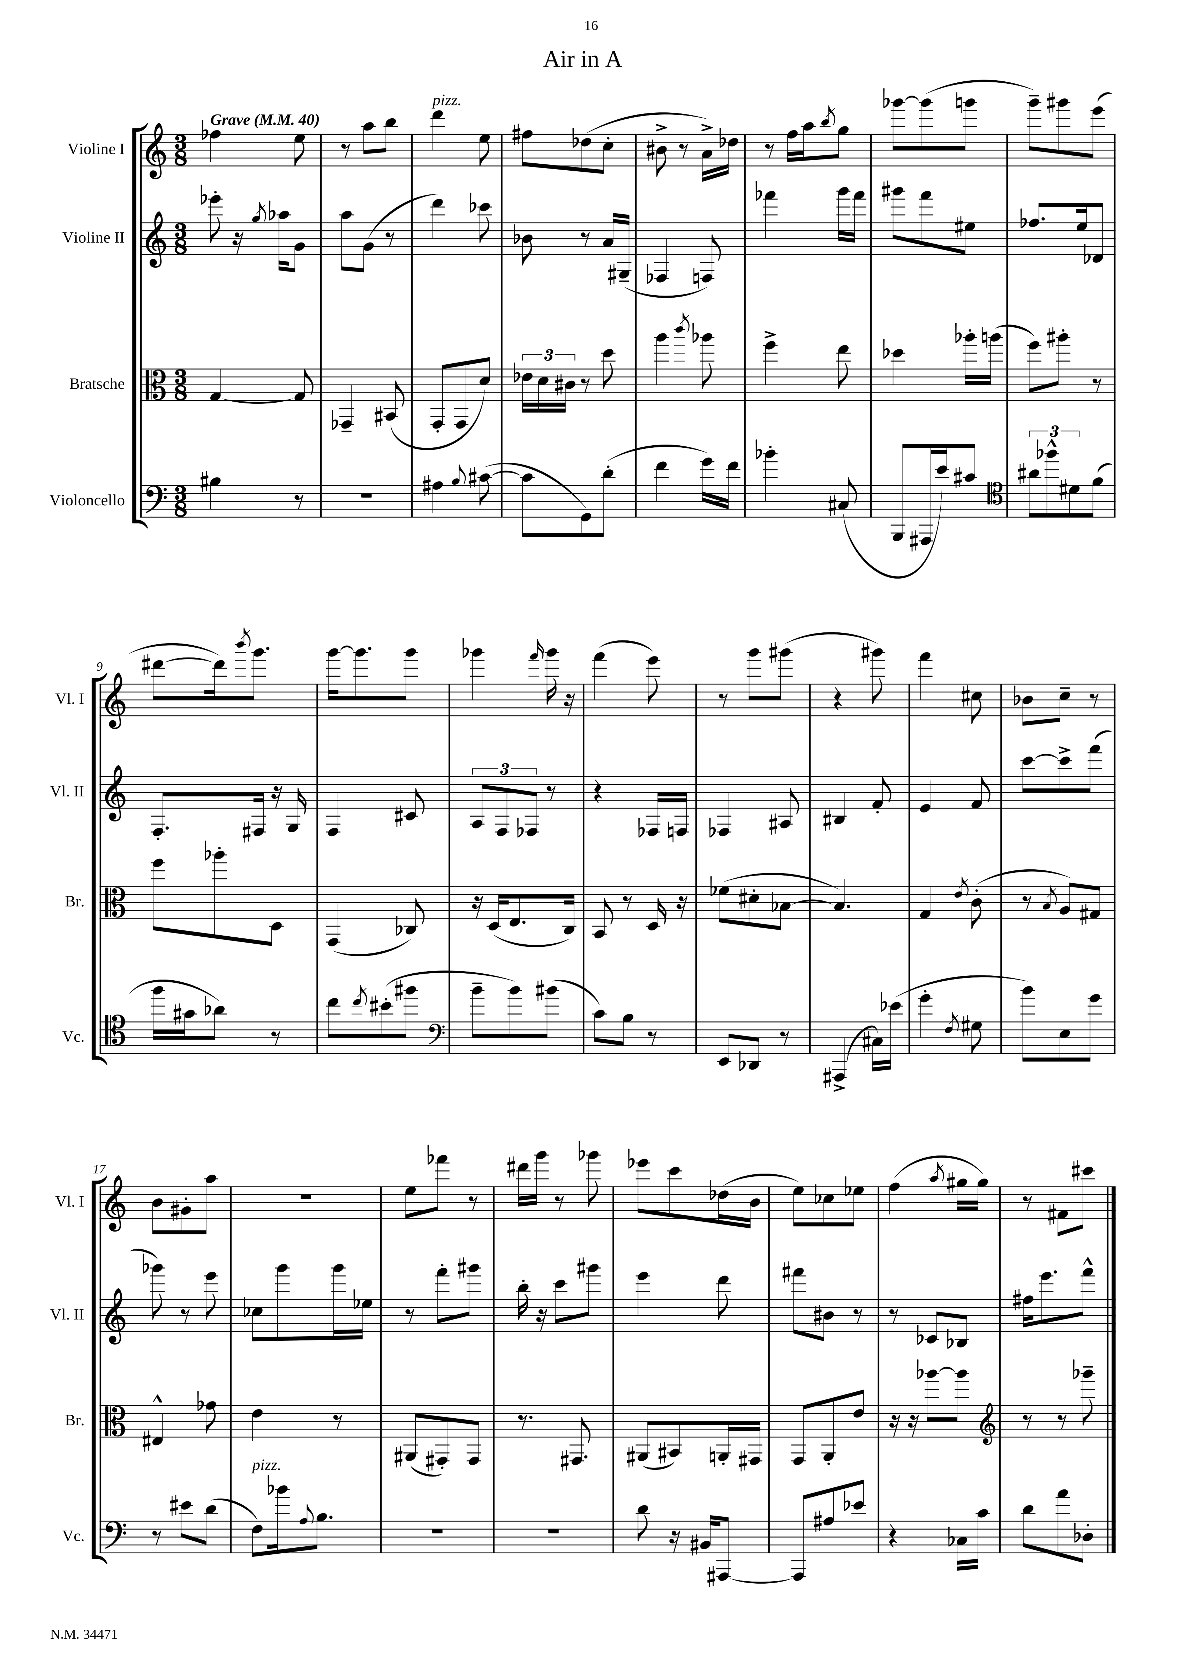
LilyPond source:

\header { title = "Air in A" }
<<
\new StaffGroup <<
\new Staff = "s0" \with { instrumentName = "Violine I" shortInstrumentName = "Vl. I" } {
    \clef treble \key c \major \numericTimeSignature \time 3/8 \tempo "Grave" 4 = 40
    fes''4 e''8 |
    r8 a''8 b''8 |
    d'''4^\markup { \italic "pizz." } e''8 |
    fis''8 des''8( c''8-. |
    bis'8-> r8 a'16->) des''16 |
    r8 f''16 a''16 \acciaccatura { b''8 } g''8 |
    ges'''8~ ges'''8( g'''8 |
    g'''8--) gis'''8 e'''8( |
    dis'''8~ dis'''16) \acciaccatura { b'''8 } g'''8. |
    g'''16~ g'''8. g'''8 |
    ges'''4 \grace { f'''16 } ges'''16 r16 |
    f'''4( e'''8) |
    r8 g'''8 gis'''8( |
    r4 gis'''8) |
    f'''4 cis''8 |
    bes'8 c''8-- r8 |
    b'8 gis'8-. a''8 |
    r4. |
    e''8 fes'''8 r8 |
    dis'''16 g'''16 r8 ges'''8 |
    ees'''8 c'''8 des''16( b'16 |
    e''8) ces''8 ees''8 |
    f''4( \acciaccatura { a''8 } gis''16 gis''16) |
    r8 fis'8 cis'''8 \bar "|." |
}
\new Staff = "s1" \with { instrumentName = "Violine II" shortInstrumentName = "Vl. II" } {
    \clef treble \key c \major \numericTimeSignature \time 3/8
    ees'''8-. r16 \acciaccatura { g''8 } aes''16 g'8 |
    a''8 g'8( r8 |
    d'''4) ces'''8 |
    bes'8 r8 a'16 gis16--( |
    fes4 f8) |
    fes'''4 g'''16 fes'''16 |
    gis'''8 f'''8 eis''8 |
    fes''8. e''16 des'8 |
    f8.-. fis16 r16 g16 |
    f4 cis'8 |
    \tuplet 3/2 { a8 f8 fes8 } r8 |
    r4 fes16 f16 |
    fes4 ais8 |
    bis4 f'8-. |
    e'4 f'8 |
    c'''8~ c'''8-> f'''8( |
    ges'''8) r8 e'''8 |
    ces''8 g'''8 g'''16 ees''16 |
    r8 f'''8-. gis'''8 |
    b''16-. r16 c'''8 gis'''8 |
    e'''4 d'''8 |
    fis'''8 bis'8 r8 |
    r8 ces'8 bes8 |
    fis''16 e'''8. f'''8-^ \bar "|." |
}
\new Staff = "s2" \with { instrumentName = "Bratsche" shortInstrumentName = "Br." } {
    \clef alto \key c \major \numericTimeSignature \time 3/8
    g4~ g8 |
    ges,4-- bis,8( |
    g,8-. g,8 d'8) |
    \tuplet 3/2 { ees'16 d'16 cis'16 } r8 d''8 |
    a''4 \acciaccatura { c'''8 } aes''8 |
    f''4-> e''8 |
    des''4 aes''16-. a''16( |
    f''8) ais''8-. r8 |
    f''8 aes''8-. d8 |
    g,4( ces8) |
    r16 d16( e8. c16) |
    b,8 r8 d16 r16 |
    fes'8( dis'8-. bes8~ |
    bes4.) |
    g4 \acciaccatura { e'8 } c'8-.( |
    r8 \acciaccatura { b8 } a8) gis8 |
    eis4-^ ges'8 |
    e'4 r8 |
    ais,8( gis,8-.) gis,8 |
    r8. gis,8. |
    ais,8( bis,8) a,16-. gis,16 |
    g,8 a,8-. e'8 |
    r16 r16 aes''8~ aes''8 |
    \clef treble r8 r8 ges'''8-- \bar "|." |
}
\new Staff = "s3" \with { instrumentName = "Violoncello" shortInstrumentName = "Vc." } {
    \clef bass \key c \major \numericTimeSignature \time 3/8
    bis4 r8 |
    R4. |
    ais4 \appoggiatura { b8 } cis'8~( |
    cis'8 g,8) d'8-.( |
    f'4 g'16) f'16 |
    bes'4-. cis8( |
    b,,8 ais,,16 e'16) cis'8 |
    \clef tenor \tuplet 3/2 { ais'8 fes''8-^ dis'8 } f'8( |
    f''16 gis'16 aes'8) r8 |
    c''8 \acciaccatura { c''8 } bis'8-.( fis''8 |
    \clef bass b'8-- b'8) bis'8( |
    c'8) b8 r8 |
    e,8 des,8 r8 |
    ais,,4->( cis16) ees'16( |
    g'4-. \acciaccatura { f8 } gis8 |
    b'8) e8 g'8 |
    r8 eis'8 d'8( |
    f8^\markup { \italic "pizz." }) bes'16 \appoggiatura { a8 } b8. |
    R4. |
    R4. |
    d'8 r16 bis,16 ais,,8~ |
    ais,,8 ais8 ees'8 |
    r4 ces16 c'16 |
    d'8 a'8 des8-. \bar "|." |
}
>>
>>
